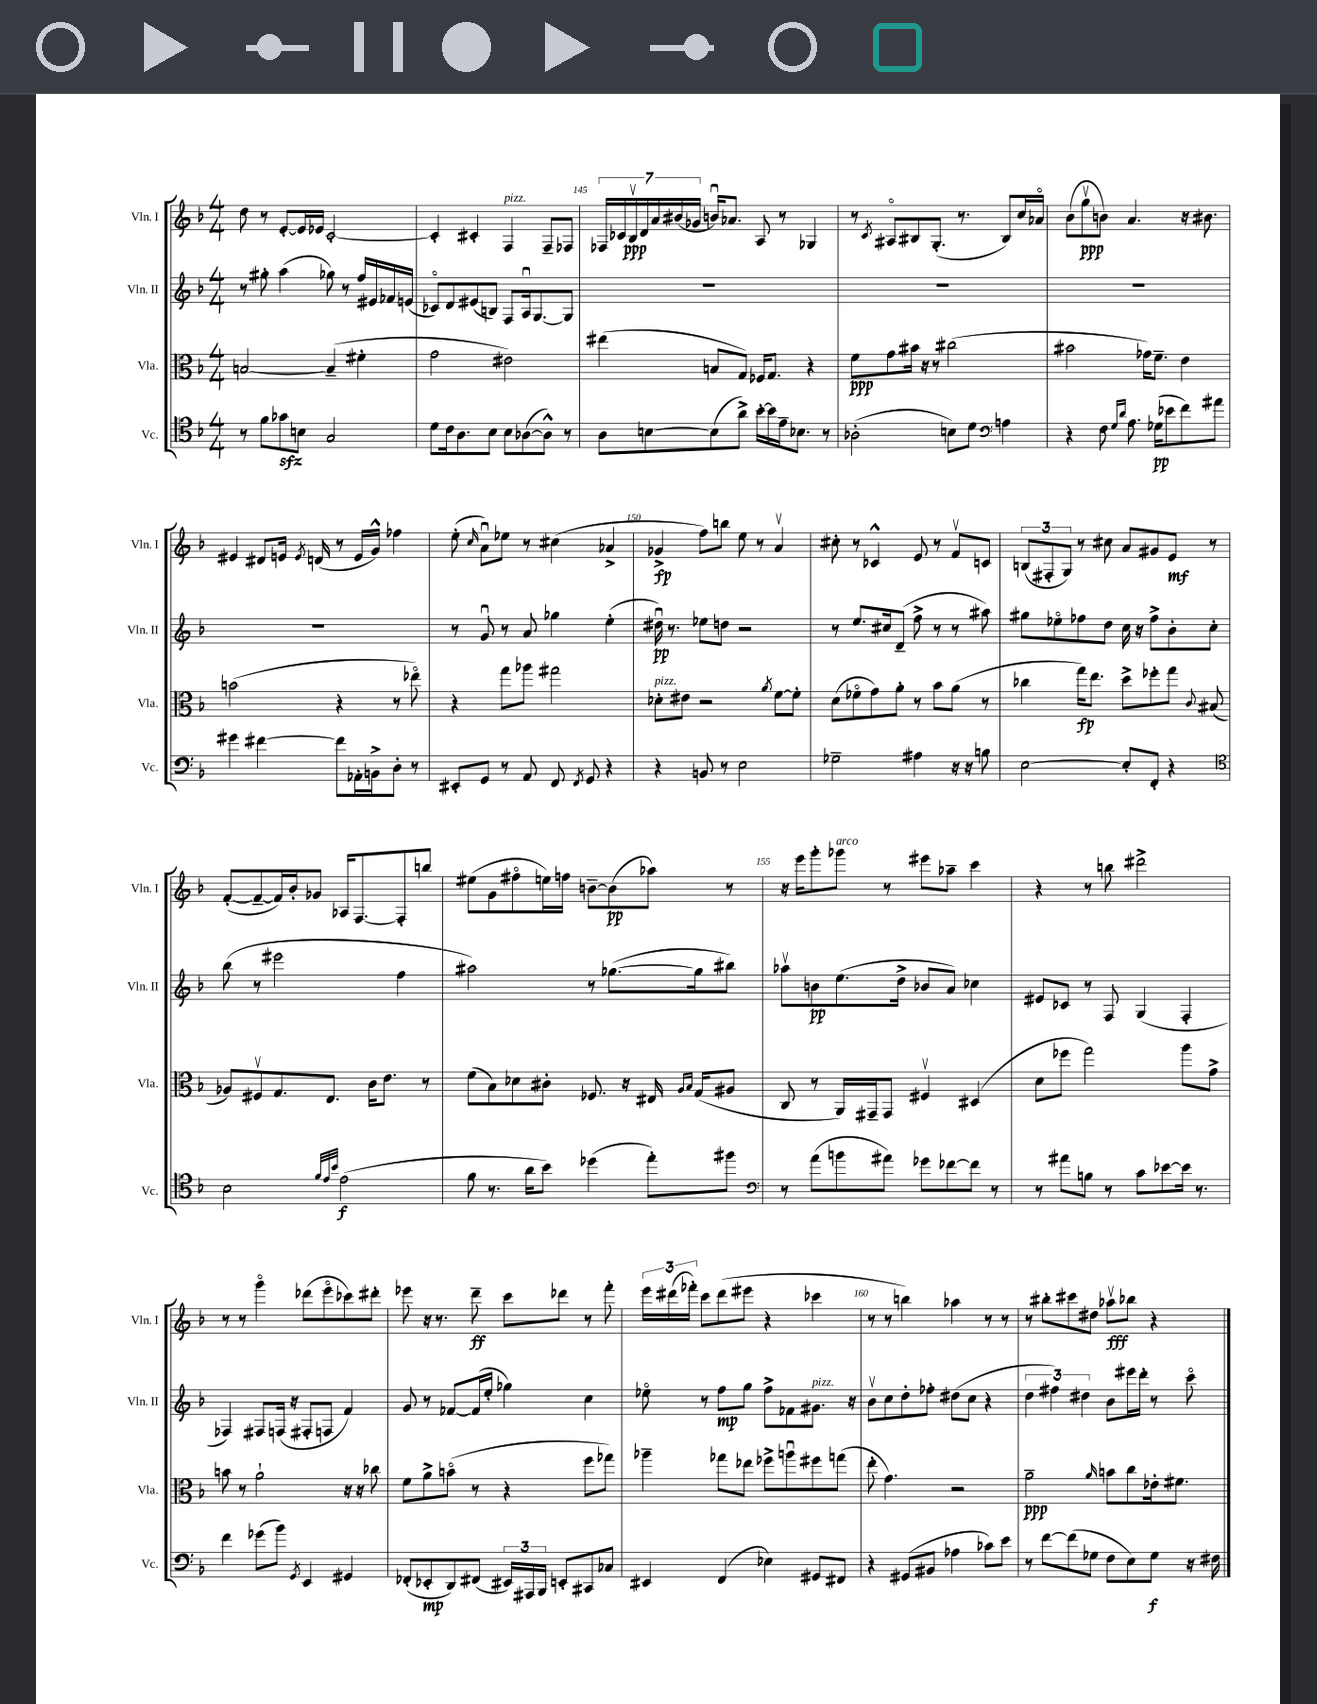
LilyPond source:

<<
\new StaffGroup <<
\new Staff = "s0" \with { instrumentName = "Vln. I" shortInstrumentName = "Vln. I" } {
    \clef treble \key f \major \numericTimeSignature \time 4/4
    \autoBeamOff d''8 r8 e'8[~-. e'16 ees'16] c'2~-. |
    c'4-. cis'4-. f4^\markup { \italic "pizz." } f8[-- fes8] |
    \tuplet 7/4 { fes16[ ces'16 bes16\upbow\ppp d'16 a'16 bis'16( ges'16] } b'16[\downbow) aes'8.] a8 r8 ges4 |
    r8 \acciaccatura { c'8 } ais8[\flageolet bis8 g8.]-.( r8. bis8[) c''16 aes'16]\flageolet |
    bes'8[( g''8\upbow\ppp b'8]) a'4. r16 bis'8. |
    eis'4 dis'8[ e'16] \acciaccatura { e'8 } d'16( r8 e'16[ g'16]-^) fes''4 |
    e''8-.( \grace { c''16 } a'8[\downbow) ees''8] r8 cis''4( aes'4-> |
    ges'4->\fp f''8[) b''8] e''8 r8 a'4\upbow |
    cis''8-. r8 ces'4-^ e'8 r8 f'8[\upbow c'8] |
    \tuplet 3/2 { b8[( fis8-. g8]) } r8 cis''8 a'8[ gis'8 e'8]\mf r8 |
    f'8[~-.( f'8~-- f'16) bes'16-. ges'8] aes16[ f8.~ f8-. b''8] |
    eis''8[( g'8 fis''8\flageolet e''16) f''16] b'8[~-- b'8\pp( aes''8]) r8 |
    r16 e'''16[ g'''8-. ges'''8]^\markup { \italic "arco" } r8 eis'''8[ aes''8]-- c'''4 |
    r4 r8 b''8 dis'''2-> |
    r8 r8 g'''4\flageolet des'''8[( e'''8\flageolet ces'''8) dis'''8]-. |
    ees'''8 r16 r8. d'''8--\ff c'''8[ des'''8] r8 f'''8-. |
    \tuplet 3/2 { e'''16[ dis'''16( fes'''16]-.) } c'''8[ dis'''8( eis'''8] r4 ces'''4 |
    r8 r8 b''4) aes''4 r8 r8 |
    r8 bis''8[-. cis'''8 dis''8] aes''8[\upbow\fff bes''8] r4 \bar "|." |
}
\new Staff = "s1" \with { instrumentName = "Vln. II" shortInstrumentName = "Vln. II" } {
    \clef treble \key f \major \numericTimeSignature \time 4/4
    \autoBeamOff r8 gis''8-. a''4( ges''8) r8 f''16[ eis'16 fes'16 e'16]( |
    ces'8[\flageolet) d'8 eis'8( b8]) f8[ a16\downbow g8.~ g8] |
    R1 |
    R1 |
    R1 |
    R1 |
    r8 g'8\downbow r8 a'8 ges''4 e''4-.( |
    dis''16\downbow\pp) r8. ees''8[ d''8] r2 |
    r8 e''8.[ cis''16 d'8]--( f''8-> r8 r8 ais''8) |
    gis''8[ ees''8\flageolet fes''8 d''8] c''16 r16 fes''8[-> bes'8-. c''8]-. |
    bes''8( r8 eis'''2 f''4 |
    ais''2) r8 ges''8.[~( ges''16 bis''8]) |
    aes''8[\upbow b'8\pp e''8.( d''16]-> bes'8[ a'8]) ces''4 |
    eis'8[ ces'8] r8 f8 g4( f4-. |
    fes4) fis8[ f16]( r16 fis8[-. f8] f'4) |
    g'8 r8 fes'8[~ fes'16( e''16]-. ges''4) c''4 |
    ees''8\flageolet r8 f''8[\mp g''8] f''8[-> fes'8 gis'8.]^\markup { \italic "pizz." } r16 |
    bes'8[\upbow c''8 d''8-. fes''8]-. dis''8[( c''8] r4 |
    \tuplet 3/2 { d''4 fis''4) dis''4 } bes'8[ eis'''16 d'''16]-. r8 c'''8\flageolet \bar "|." |
}
\new Staff = "s2" \with { instrumentName = "Vla." shortInstrumentName = "Vla." } {
    \clef alto \key f \major \numericTimeSignature \time 4/4
    \autoBeamOff b2~ b4--( fis'4-. |
    g'2 eis'2) |
    eis''4( b8[ g8]) fes16[ g8.] r4 |
    f'8[\ppp g'8 bis'16] r16 r8 cis''2( |
    bis'2 ges'16[) f'8.]-- e'4 |
    b'2( r4 r8 ees''8\flageolet) |
    r4 g''8[ aes''8] gis''2 |
    des'8[-.^\markup { \italic "pizz." } eis'8] r2 \acciaccatura { a'8 } f'8[~ f'8]-. |
    d'8[( fes'8\flageolet g'8) a'8]-. r8 bes'8[ a'8]( r8 |
    ces''4 g''16[\fp) e''8.] d''8[-> fes''8-. g''8] \appoggiatura { c'8 } bis8( |
    aes8[) fis8\upbow g8. e8.] c'16[ e'8.] r8 |
    f'8[( bes8) des'8 cis'8]-. fes8. r16 eis16 \grace { a16[ bes16] } g16[( ais8] |
    c8 r8 a,16[) gis,16-- gis,8] fis4\upbow dis4( |
    d'8[ fes''8] g''2) a''8[ g'8]-> |
    b'8 r8 a'2-! r16 r16 ces''8 |
    f'8[ a'8-> b'8]\flageolet( r8 r4 f''8[ ges''8]) |
    aes''4-- ges''8[ ees''8] fes''8[-> a''8\downbow fis''8 g''8]( |
    e''8-. g'4.) r2 |
    a'2--\ppp \grace { a'16 } b'8[ c''8 ees'16-. fis'8.] \bar "|." |
}
\new Staff = "s3" \with { instrumentName = "Vc." shortInstrumentName = "Vc." } {
    \clef tenor \key f \major \numericTimeSignature \time 4/4
    \autoBeamOff r8 f'8[ ges'8\sfz b8] g2 |
    d'8[ c'16 a8. bes8] bes8[ aes8~( aes8]-^) r8 |
    a8[ b8~ b8( a'8]->) bes'16[~-. bes'16 e'16-- bes8.] r8 |
    aes2-.( b8[) d'8] \clef bass a4 |
    r4 f8 \grace { g16[ d'16] } a8. ges16[\pp( ees'8 f'8) ais'8] |
    gis'4 fis'4~ fis'8[ aes,16-. b,16-> d8]-. r8 |
    eis,8[-. g,8] r8 a,8 f,8 \acciaccatura { f,8 } g,8 r4 |
    r4 b,8 r8 e2 |
    ges2-- ais4 r16 r16 b8 |
    e2~ e8[-. f,8]-. r4 |
    \clef tenor bes2 \grace { f'32[ e'32 bes'32] } e'2\f( |
    f'8 r8. a'16[ bes'8]) des''4( e''8[-.) fis''8] |
    \clef bass r8 a'8[( b'8 ais'8]) ges'8[ fes'8~ fes'8] r8 |
    r8 ais'8[ b8] r8 c'8[ ees'8~ ees'16] r8. |
    f'4 ges'8[( bes'8]) \acciaccatura { g,8 } e,4 gis,4 |
    fes,8[-.( ees,8-.\mp d,8) fis,8]( \tuplet 3/2 { eis,16[) ais,,16 bes,,16] } e,8[-. cis,8 ces8] |
    eis,4 f,4( ees4) gis,8[ fis,8] |
    r4 gis,8[( bis,8] aes4 ces'8[) e'8] |
    r8 f'8[~ f'8( ges8] f8[ e8) ges8]\f r16 fis16 \bar "|." |
}
>>
>>
\layout { \context { \Score currentBarNumber = #143 \override BarNumber.break-visibility = ##(#f #t #t) barNumberVisibility = #(every-nth-bar-number-visible 5) } }
